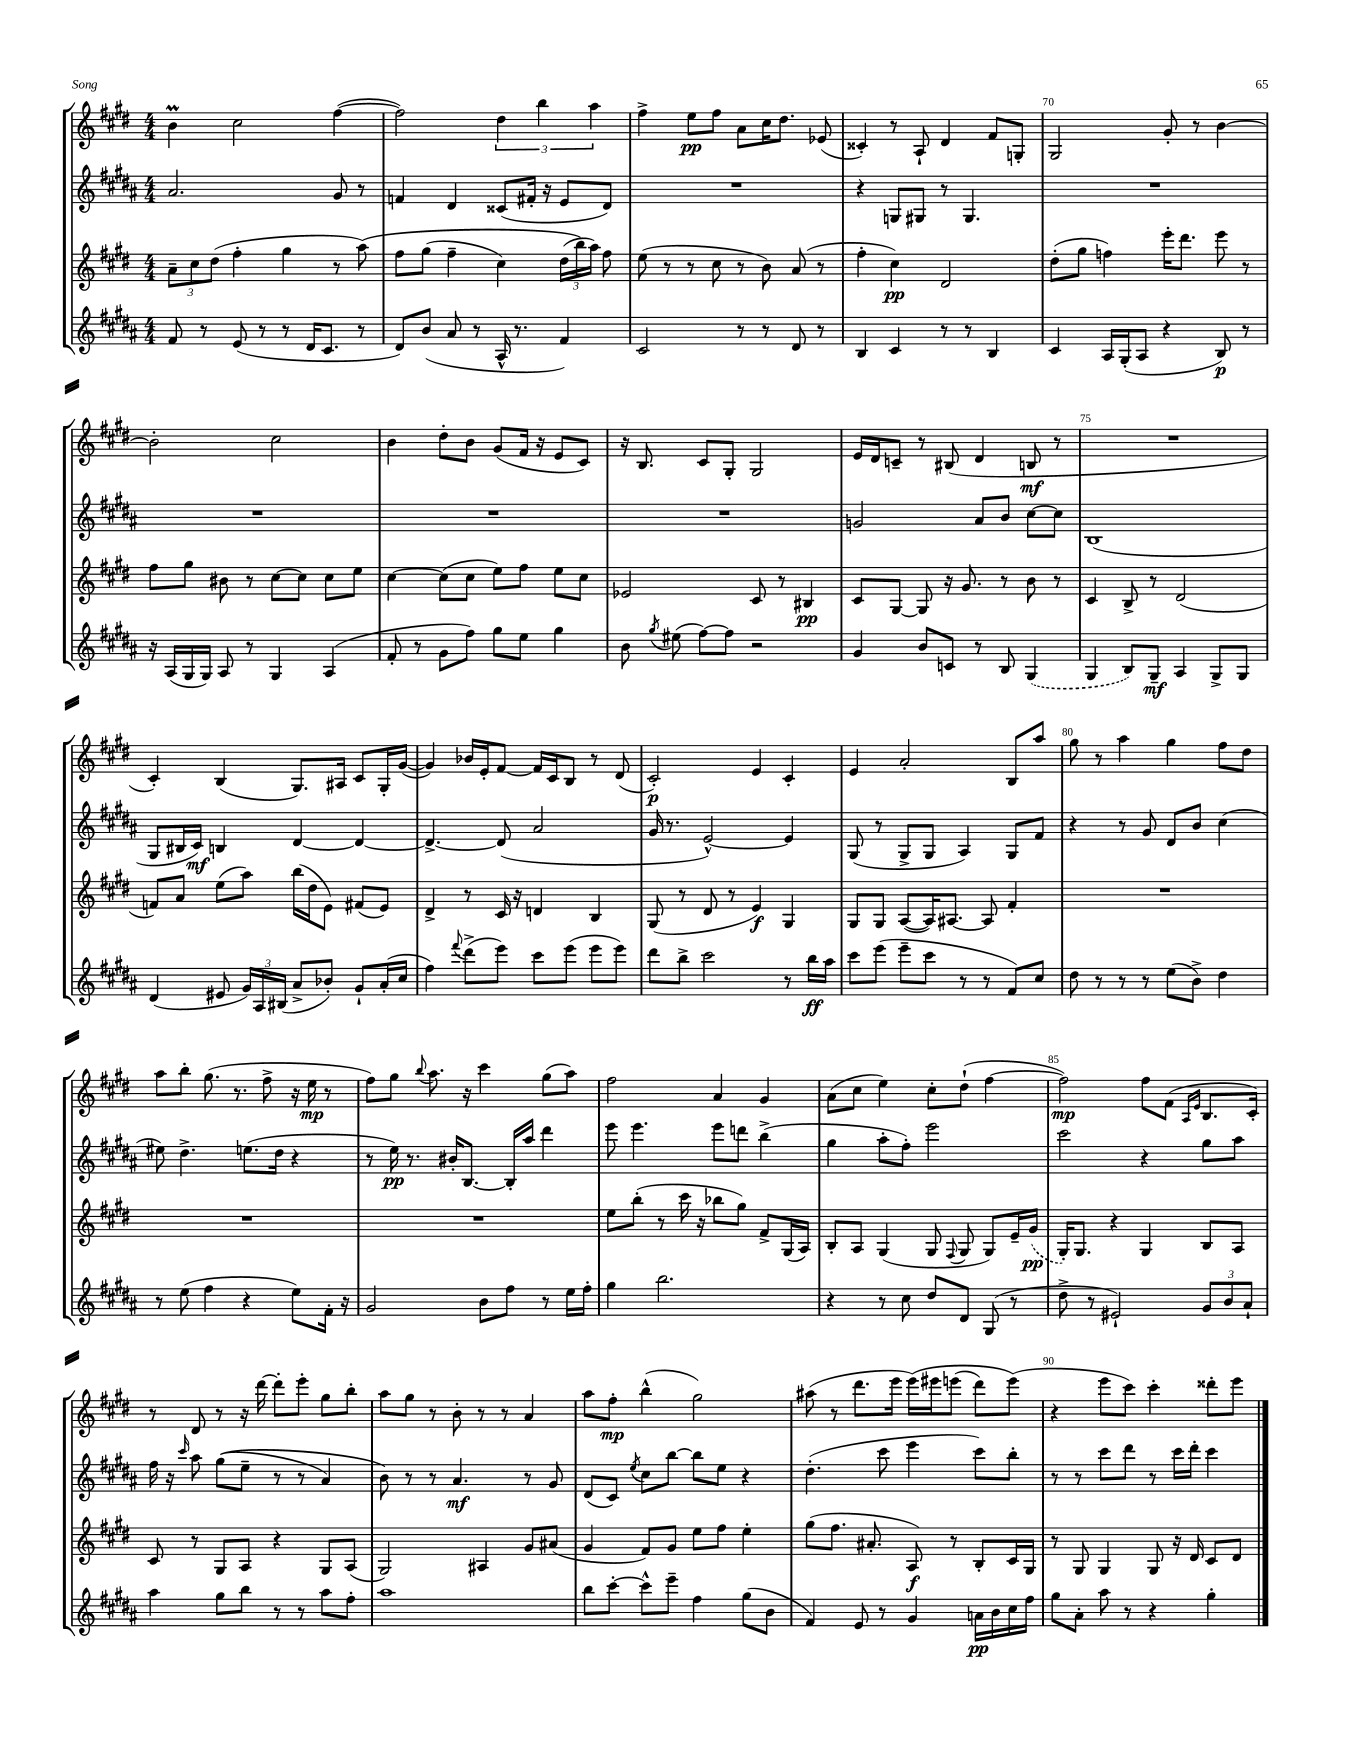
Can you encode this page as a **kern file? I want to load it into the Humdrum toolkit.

**kern	**kern	**kern	**kern
*staff4	*staff3	*staff2	*staff1
*clefG2	*clefG2	*clefG2	*clefG2
*k[f#c#g#d#a#]	*k[f#c#g#d#]	*k[f#c#g#d#a#]	*k[f#c#g#d#]
*M4/4	*M4/4	*M4/4	*M4/4
8f#	12a~	2.a#	4b
.	12cc#	.	.
8r	.	.	.
.	(12dd#	.	.
(8e	4ff#'	.	2cc#
8r	.	.	.
8r	4gg#	.	.
16d#	.	.	.
8.c#	.	.	.
.	8r	8g#	([4ff#
8r	&(8aa)	8r	.
=	=	=	=
8d#)	8ff#	4f	2ff#])
(8b	(8gg#	.	.
8a#	4ff#~	4d#	.
8r	.	.	.
16A#^^	4cc#)	(8c##	6dd#
8.r	.	.	.
.	.	16f#'	.
.	.	.	6bb
.	.	16r	.
4f#)	(24dd#	8e	.
.	24bb&)	.	.
.	24aa)	.	6aa
.	8ff#	8d#)	.
=	=	=	=
2c#	(8ee	1r	4ff#^
.	8r	.	.
.	8r	.	8ee
.	8cc#	.	8ff#
8r	8r	.	8a
8r	8b)	.	16cc#
.	.	.	8.dd#
8d#	(8a	.	.
8r	8r	.	(8e-
=	=	=	=
4B	4ff#'	4r	4c##')
4c#	4cc#)	8G	8r
.	.	8G#	8A`
8r	2d#	8r	4d#
8r	.	4.G#	.
4B	.	.	8f#
.	.	.	8G'
=	=	=	=
4c#	(8dd#'	1r	2G#
.	8gg#	.	.
16A#	4ff)	.	.
(16G#'	.	.	.
8A#	.	.	.
4r	16eee'	.	8g#'
.	8.ddd#	.	.
.	.	.	8r
8B)	8eee	.	[4b
8r	8r	.	.
=	=	=	=
16r	8ff#	1r	2b']
(16A#	.	.	.
16G#	8gg#	.	.
16G#)	.	.	.
8A#	8b#	.	.
8r	8r	.	.
4G#	[8cc#	.	2cc#
.	8cc#]	.	.
(4A#	8cc#	.	.
.	8ee	.	.
=	=	=	=
8f#'	[4cc#	1r	4b
8r	.	.	.
8g#	(8cc#]	.	8dd#'
8ff#)	8cc#	.	8b
8gg#	8ee)	.	(8g#
8ee	8ff#	.	16f#
.	.	.	16r
4gg#	8ee	.	8e
.	8cc#	.	8c#)
=	=	=	=
8b	2e-	1r	16r
.	.	.	8.B
8qgg#	.	.	.
(8ee#	.	.	.
[8ff#)	.	.	8c#
8ff#]	.	.	8G#'
2r	8c#	.	2G#
.	8r	.	.
.	4B#	.	.
=	=	=	=
4g#	8c#	2g	16e
.	.	.	16d#
.	[8G#	.	8c~
8b	8G#]	.	8r
8c	16r	.	(8B#
.	8.g#	.	.
8r	.	8a#	4d#
8B	8r	8b	.
(4G#	8b	[8cc#	8B
.	8r	8cc#]	8r
=	=	=	=
4G#	4c#	(1B	1r
8B)	8B^	.	.
8G#~	8r	.	.
4A#	(2d#	.	.
8G#^	.	.	.
8G#	.	.	.
=	=	=	=
(4d#	8f)	8G#	4c#')
.	8a	16B#	.
.	.	16c#)	.
8e#	(8ee	4B	(4B
24g#)	8aa)	.	.
24A#	.	.	.
(24B#	.	.	.
8a#^	(16bb	[4d#	8.G#)
.	16dd#	.	.
8b-')	8e)	.	.
.	.	.	16A#
8g#`	(8f#	4d#_	8c#
(16a#'	8e)	.	16G#'
16cc#	.	.	([16g#
=	=	=	=
4ff#)	4d#^	4.d#^_	4g#])
8qqfff#	.	.	.
(8ddd#^	8r	.	16b-
.	.	.	16e'
8eee)	16c#	(8d#]	[8f#
.	16r	.	.
8ccc#	4d	2a#	16f#]
.	.	.	16c#
(8eee	.	.	8B
8eee	4B	.	8r
8eee)	.	.	(8d#
=	=	=	=
8ddd#	(8G#	16g#	2c#')
.	.	8.r	.
8bb^	8r	.	.
2ccc#	8d#	[2e^^)	.
.	8r	.	.
.	4e)	.	4e
8r	4G#	4e]	4c#'
16bb	.	.	.
16aa#	.	.	.
=	=	=	=
8ccc#	8G#	(8G#	4e
(8eee	8G#	8r	.
8eee~	([8A	8G#^	2a'
8ccc#	16A])	8G#	.
.	[8.A#	.	.
8r	.	4A#)	.
8r	8A#]	.	.
8f#)	4f#'	8G#	8B
8cc#	.	8f#	8aa
=	=	=	=
8dd#	1r	4r	8gg#
8r	.	.	8r
8r	.	8r	4aa
8r	.	8g#	.
(8ee	.	8d#	4gg#
8b^)	.	8b	.
4dd#	.	(4cc#	8ff#
.	.	.	8dd#
=	=	=	=
8r	1r	8ee#)	8aa
(8ee	.	4.dd#^	8bb'
4ff#	.	.	(8.gg#
.	.	.	8.r
4r	.	(8.ee	.
.	.	.	8ff#^
.	.	16dd#	.
8ee)	.	4r	16r
.	.	.	16ee
16f#'	.	.	8r
16r	.	.	.
=	=	=	=
2g#	1r	8r	8ff#)
.	.	16ee)	8gg#
.	.	8.r	.
.	.	.	8qqbb
.	.	.	8.aa
.	.	16b#'	.
.	.	[8.B	16r
8b	.	.	4ccc#
8ff#	.	16B']	.
.	.	16aa#	.
8r	.	4ddd#	(8gg#
16ee	.	.	8aa)
16ff#'	.	.	.
=	=	=	=
4gg#	8ee	8eee	2ff#
.	(8bb'	4.eee	.
2.bb	8r	.	.
.	16ccc#	.	.
.	16r	.	.
.	8bb-	8eee	4a
.	8gg#)	8ddd	.
.	8f#^	(4bb^	4g#
.	(16G#	.	.
.	16A)	.	.
=	=	=	=
4r	8B'	4gg#	(8a
.	8A	.	8cc#
8r	(4G#	8aa#'	4ee)
8cc#	.	8ff#')	.
8dd#	8G#	2eee	8cc#'
.	8qqF#	.	.
8d#	8G#	.	(8dd#`
(8G#	8G#)	.	[4ff#
8r	16e~	.	.
.	(16g#	.	.
=	=	=	=
8dd#^	16G#')	2ccc#	2ff#])
.	8.G#	.	.
8r	.	.	.
2e#`)	4r	.	.
.	4G#	4r	8ff#
.	.	.	(8f#
.	.	.	16qqA
.	.	.	16qqe
12g#	8B	8gg#	8.B
12b	.	.	.
.	8A	8aa#	.
12a#`	.	.	.
.	.	.	16c#')
=	=	=	=
4aa#	8c#	16ff#	8r
.	.	16r	.
.	.	16qqccc#	.
.	8r	8aa#	8d#
8gg#	8G#	&((8gg#	8r
8bb	8A	8ee~	16r
.	.	.	[16ddd#
8r	4r	8r	8ddd#']
8r	.	8r	8eee'
8aa#	8G#	4a#)	8gg#
8ff#'	(8A	.	8bb'
=	=	=	=
1aa#	2G#)	8b&)	8aa
.	.	8r	8gg#
.	.	8r	8r
.	.	4.a#	8b'
.	4A#	.	8r
.	.	.	8r
.	8g#	8r	4a
.	(8a#	8g#	.
=	=	=	=
8bb	4g#	(8d#	8aa
[8ccc#'	.	8c#)	8ff#'
.	.	8qee	.
8ccc#^^]	8f#)	8cc#	(4bb^^
8eee~	8g#	[8bb	.
4ff#	8ee	8bb]	2gg#)
.	8ff#	8ee	.
(8gg#	4ee'	4r	.
8b	.	.	.
=	=	=	=
4f#)	(8gg#	(4.dd#'	(8aa#
.	8.ff#	.	8r
8e	.	.	8.ddd#
.	8.a#'	.	.
8r	.	8ccc#	.
.	.	.	16eee
4g#	8A)	4eee	&(16eee)
.	.	.	16eee#
.	8r	.	(8eee
16a	8B'	8ccc#)	8ddd#)
16b	.	.	.
16cc#	16c#	8bb'	(8eee&)
16ff#	16G#	.	.
=	=	=	=
8gg#	8r	8r	4r
8a#'	8G#	8r	.
8aa#	4G#	8ccc#	8eee
8r	.	8ddd#	8ccc#)
4r	8G#	8r	4ccc#'
.	16r	16ccc#	.
.	16d#	16ddd#'	.
4gg#'	8c#	4ccc#	8ddd##'
.	8d#	.	8eee
==	==	==	==
*-	*-	*-	*-
